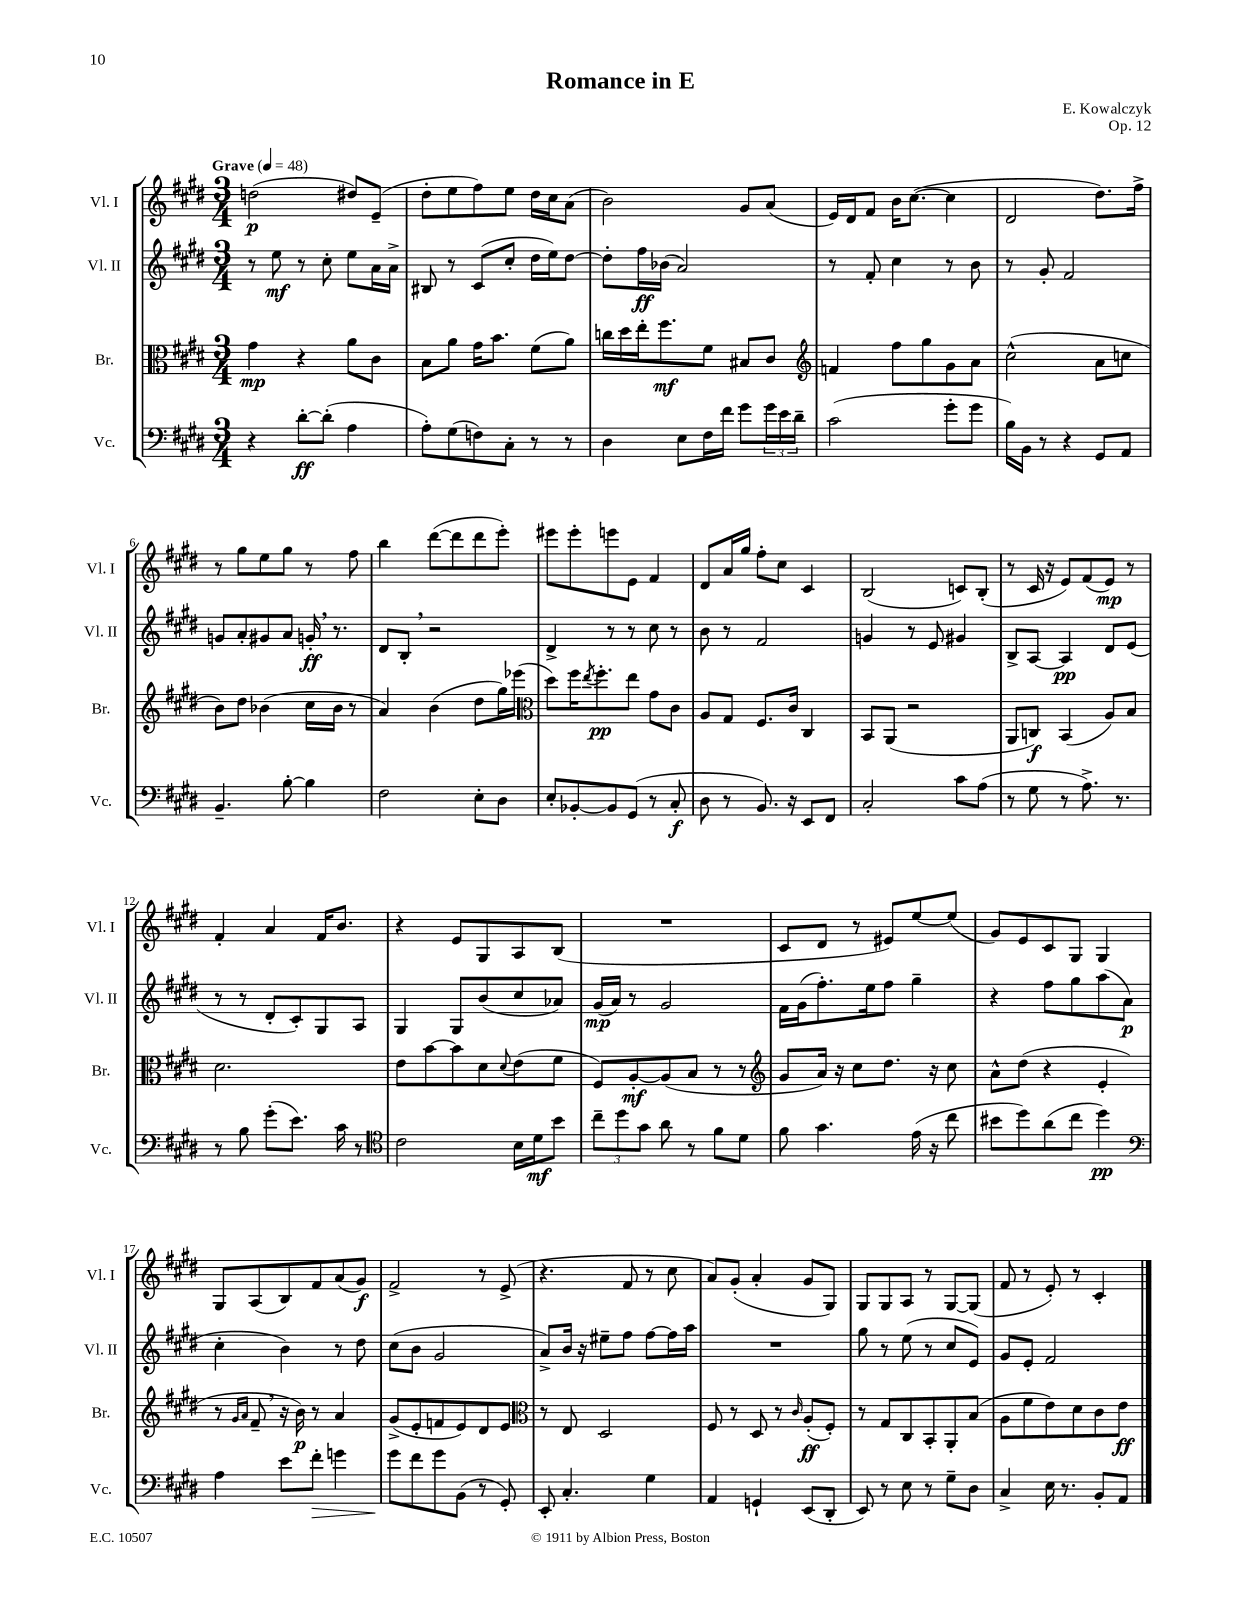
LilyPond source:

\header { title = "Romance in E" composer = "E. Kowalczyk" opus = "Op. 12" }
<<
\new StaffGroup <<
\new Staff = "s0" \with { instrumentName = "Vl. I" shortInstrumentName = "Vl. I" } {
    \clef treble \key e \major \numericTimeSignature \time 3/4 \tempo "Grave" 4 = 48
    d''2\p( dis''8) e'8--( |
    dis''8-. e''8 fis''8) e''8 dis''16 cis''16 a'8( |
    b'2) gis'8 a'8( |
    e'16) dis'16 fis'8 b'16 cis''8.~( cis''4 |
    dis'2 dis''8.) fis''16-> |
    r8 gis''8 e''8 gis''8 r8 fis''8 |
    b''4 dis'''8~( dis'''8 dis'''8 e'''8-.) |
    eis'''8 eis'''8-. e'''8 e'8 fis'4 |
    dis'8 a'16 gis''16 fis''8-. cis''8 cis'4 |
    b2( c'8) b8-.( |
    r8 cis'16 r16 e'8) fis'8( e'8\mp) r8 |
    fis'4-. a'4 fis'16 b'8. |
    r4 e'8 gis8 a8 b8( |
    R2. |
    cis'8 dis'8 r8 eis'8) e''8~ e''8( |
    gis'8) e'8 cis'8 gis8 gis4 |
    gis8 a8( b8) fis'8 a'8( gis'8\f) |
    fis'2-> r8 e'8->( |
    r4. fis'8 r8 cis''8 |
    a'8) gis'8-.( a'4-. gis'8 gis8) |
    gis8 gis8 a8 r8 gis8~ gis8( |
    fis'8 r8 e'8-.) r8 cis'4-. \bar "|." |
}
\new Staff = "s1" \with { instrumentName = "Vl. II" shortInstrumentName = "Vl. II" } {
    \clef treble \key e \major \numericTimeSignature \time 3/4
    r8 e''8\mf r8 cis''8-. e''8 a'16 a'16-> |
    bis8 r8 cis'8( cis''8-. dis''16 e''16) dis''8~ |
    dis''8-. fis''16\ff bes'16( a'2) |
    r8 fis'8-. cis''4 r8 b'8 |
    r8 gis'8-. fis'2 |
    g'8 a'8-. gis'8 a'8 g'16-.\ff \breathe r8. |
    dis'8 b8-. \breathe r2 |
    dis'4-> r8 r8 cis''8 r8 |
    b'8 r8 fis'2 |
    g'4 r8 e'8 gis'4 |
    b8-> a8~ a4\pp dis'8 e'8( |
    r8 r8 dis'8-. cis'8-.) gis8 a8 |
    gis4 gis8 b'8( cis''8 aes'8) |
    gis'16\mp( a'16) r8 gis'2 |
    fis'16 gis'16( fis''8.-.) e''16 fis''8 gis''4-- |
    r4 fis''8 gis''8 a''8( a'8\p |
    cis''4-. b'4) r8 dis''8 |
    cis''8( b'8 gis'2 |
    a'8->) b'16 r16 eis''8-- fis''8 fis''8~ fis''16 a''16 |
    R2. |
    gis''8 r8 e''8( r8 cis''8 e'8) |
    gis'8 e'8-. fis'2 \bar "|." |
}
\new Staff = "s2" \with { instrumentName = "Br." shortInstrumentName = "Br." } {
    \clef alto \key e \major \numericTimeSignature \time 3/4
    gis'4\mp r4 a'8 cis'8 |
    b8 a'8 gis'16 b'8. fis'8( a'8) |
    c''16 dis''16 e''16-. fis''8.\mf fis'8 bis8 cis'8 |
    \clef treble f'4 fis''8 gis''8 gis'8 a'8 |
    cis''2-^( a'8 c''8 |
    b'8) dis''8 bes'4( cis''16 bes'16 r8 |
    a'4) b'4( dis''8 gis''16) ees'''16( |
    \clef alto dis''8) fis''16 \acciaccatura { e''8 } fis''8.-.\pp e''8 gis'8 cis'8 |
    a8 gis8 fis8. cis'16 cis4 |
    b,8 a,8( r2 |
    a,8 c8\f) b,4( a8) b8 |
    dis'2. |
    e'8 b'8~ b'8 dis'8 \appoggiatura { dis'8 } e'8( fis'8 |
    fis8) a8~-.\mf a8( b8 r8 r8 |
    \clef treble gis'8 a'16) r16 cis''8 dis''8. r16 cis''8 |
    a'8-^ dis''8( r4 e'4-. |
    r8 \grace { gis'16 a'16 } fis'8-- \breathe r16 b'16\p) r8 a'4 |
    gis'8->( e'8-. f'8 e'8) dis'8 e'8 |
    \clef alto r8 e8 dis2 |
    fis8 r8 dis8 r8 \grace { cis'16 } a8-.\ff( fis8-.) |
    r8 gis8 cis8 b,8-. a,8-. b8( |
    a8 fis'8 e'8) dis'8 cis'8 e'8\ff \bar "|." |
}
\new Staff = "s3" \with { instrumentName = "Vc." shortInstrumentName = "Vc." } {
    \clef bass \key e \major \numericTimeSignature \time 3/4
    r4 dis'8~-.\ff dis'8-.( a4 |
    a8-.) gis8( f8) cis8-. r8 r8 |
    dis4 e8 fis16 fis'16 gis'8 \tuplet 3/2 { gis'16 e'16 dis'16-- } |
    cis'2( gis'8-. gis'8 |
    b16) b,16 r8 r4 gis,8 a,8 |
    b,4.-- b8~-. b4 |
    fis2 e8-. dis8 |
    e8-. bes,8~-. bes,8 gis,8( r8 cis8-.\f |
    dis8 r8 b,8.) r16 e,8 fis,8 |
    cis2-. cis'8 a8( |
    r8 gis8 r8 a8.->) r8. |
    r8 b8 gis'8-.( e'8.) cis'16 r8 |
    \clef tenor cis'2 b16 dis'16\mf b'8 |
    \tuplet 3/2 { cis''8-- dis''8 gis'8 } a'8 r8 fis'8 dis'8 |
    fis'8 gis'4. e'16( r16 cis''8 |
    bis'8 dis''8) a'8( cis''8 dis''4\pp) |
    \clef bass a4 e'8 fis'8-.\> g'4 |
    gis'8\! fis'8 gis'8 b,8( r8 gis,8-.) |
    e,8-. cis4.-. gis4 |
    a,4 g,4-! e,8( dis,8-. |
    e,8) r8 e8 r8 gis8-- dis8 |
    cis4-> e16 r8. b,8-. a,8 \bar "|." |
}
>>
>>
